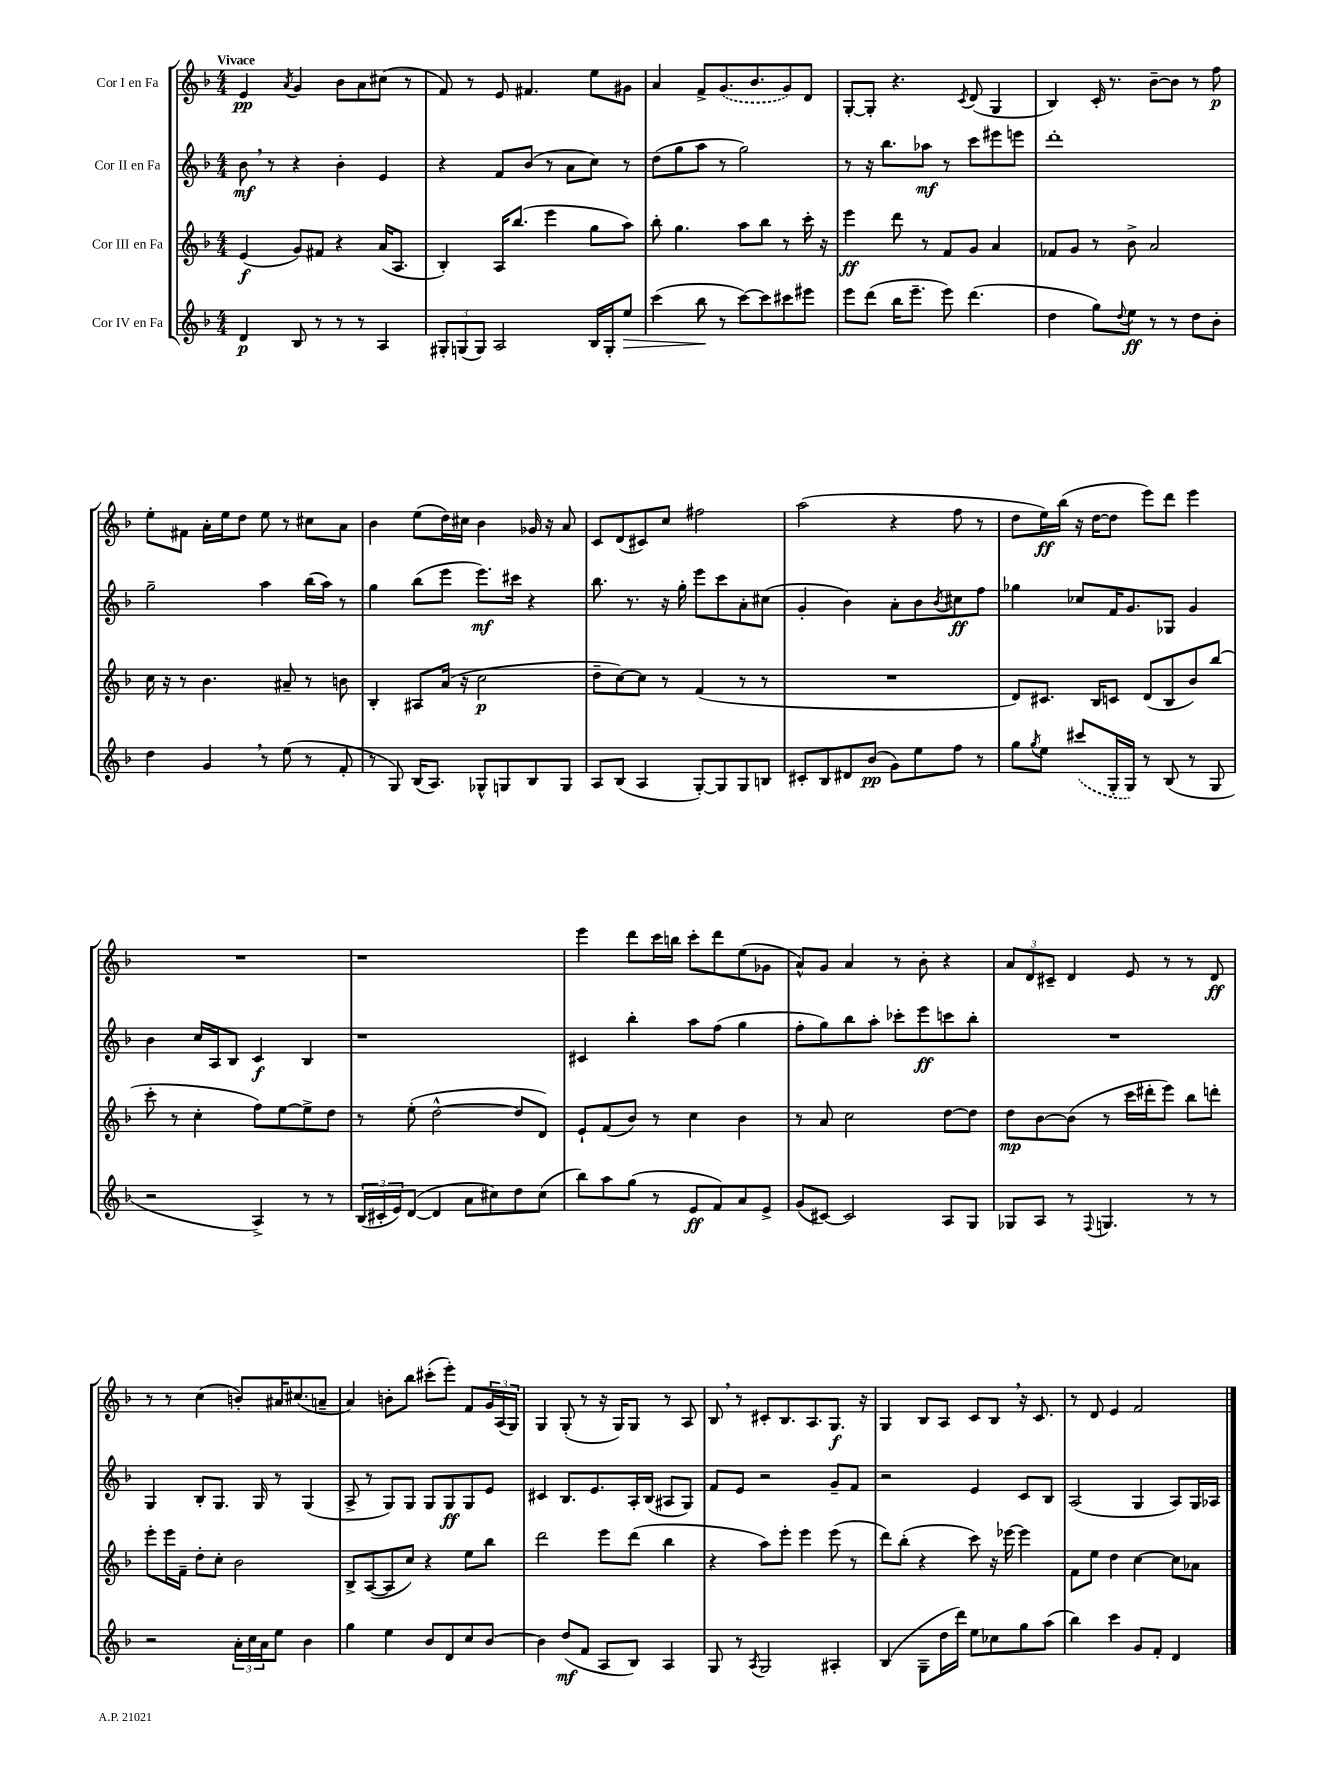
<<
\new StaffGroup <<
\new Staff = "s0" \with { instrumentName = "Cor I en Fa" } {
    \clef treble \key f \major \numericTimeSignature \time 4/4 \tempo "Vivace"
    e'4\pp \acciaccatura { a'8 } g'4 bes'8 a'8 cis''8( r8 |
    f'8) r8 e'8 fis'4. e''8 gis'8 |
    a'4 f'8-> \once \slurDashed g'8.( bes'8. g'8) d'8 |
    g8~-. g8-. r4. \acciaccatura { c'8 } d'8( g4 |
    bes4) c'16-. r8. bes'8~-- bes'8 r8 f''8\p |
    e''8-. fis'8 a'16-. e''16 d''8 e''8 r8 cis''8 a'8 |
    bes'4 e''8( d''16) cis''16 bes'4 ges'16 r16 a'8 |
    c'8 d'8( cis'8) c''8 fis''2 |
    a''2( r4 f''8 r8 |
    d''8 e''16\ff) bes''16( r16 d''16~ d''8 e'''8) d'''8 e'''4 |
    R1 |
    r1 |
    e'''4 d'''8 c'''16 b''16 c'''8-. d'''8 e''8( ges'8 |
    a'8-^) g'8 a'4 r8 bes'8-. r4 |
    \tuplet 3/2 { a'8 d'8 cis'8-- } d'4 e'8 r8 r8 d'8\ff |
    r8 r8 c''4( b'8-.) ais'16 cis''8.( a'8-- |
    a'4) b'8-. bes''8 cis'''8-.( e'''8-.) f'8 \tuplet 3/2 { g'16 a16( g16) } |
    g4 g8-.( r8 r16 g16) g8 r8 a8 |
    bes8 \breathe r8 cis'8-. bes8. a8. g8.\f r16 |
    g4 bes8 a8 c'8 bes8 \breathe r16 c'8. |
    r8 d'8 e'4 f'2 \bar "|." |
}
\new Staff = "s1" \with { instrumentName = "Cor II en Fa" } {
    \clef treble \key f \major \numericTimeSignature \time 4/4
    bes'8\mf \breathe r8 r4 bes'4-. e'4 |
    r4 f'8 bes'8( r8 a'8 c''8) r8 |
    d''8( g''8 a''8 r8 g''2) |
    r8 r16 bes''8. aes''8\mf r8 c'''8 eis'''8 e'''8 |
    d'''1-. |
    g''2-- a''4 bes''16( a''16) r8 |
    g''4 bes''8( e'''8 e'''8.\mf) cis'''16 r4 |
    bes''8. r8. r16 g''16-. e'''8 c'''8 a'8-. cis''8( |
    g'4-. bes'4) a'8-. bes'8 \acciaccatura { bes'8 } cis''8\ff f''8 |
    ges''4 ces''8 f'16 g'8. ges8 g'4 |
    bes'4 c''16 a16 bes8 c'4\f bes4 |
    r1 |
    cis'4 bes''4-. a''8 f''8( g''4 |
    f''8-. g''8) bes''8 a''8-. ces'''8-. e'''8\ff c'''8 bes''8-. |
    R1 |
    g4 bes8-. g8. g16 r8 g4( |
    a8-> r8 g8) g8 g8 g8\ff g8 e'8 |
    cis'4 bes8. e'8. a16-. bes16( ais8 g8) |
    f'8 e'8 r2 g'8-- f'8 |
    r2 e'4 c'8 bes8 |
    a2( g4 a8) g16 aes16 \bar "|." |
}
\new Staff = "s2" \with { instrumentName = "Cor III en Fa" } {
    \clef treble \key f \major \numericTimeSignature \time 4/4
    e'4\f( g'8) fis'8 r4 a'16( a8. |
    bes4-.) a16 bes''8.( e'''4 g''8 a''8) |
    bes''8-. g''4. a''8 bes''8 r8 c'''16-. r16 |
    e'''4\ff d'''8 r8 f'8 g'8 a'4 |
    fes'8 g'8 r8 bes'8-> a'2 |
    c''16 r16 r8 bes'4. ais'8-- r8 b'8 |
    bes4-. ais8 a'16( r16 c''2\p |
    d''8-- c''8~) c''8 r8 f'4( r8 r8 |
    R1 |
    d'8) cis'8. bes16 c'8 d'8( bes8 bes'8) bes''8( |
    c'''8-. r8 c''4-. f''8) e''8~ e''8-> d''8 |
    r8 e''8-.( d''2~-^ d''8 d'8) |
    e'8-! f'8( bes'8) r8 c''4 bes'4 |
    r8 a'8 c''2 d''8~ d''8 |
    d''8\mp bes'8~ bes'8( r8 c'''16 dis'''16-. e'''8) bes''8 d'''8-. |
    e'''8-. e'''16 f'16-- d''8-. c''8-. bes'2 |
    bes8-> a8~( a8 c''8) r4 e''8 bes''8 |
    d'''2 e'''8 d'''8( bes''4 |
    r4 a''8) e'''8-. e'''4 e'''8( r8 |
    d'''8) bes''8-.( r4 c'''8) r16 ees'''16~ ees'''4 |
    f'8 e''8 d''4 c''4~ c''8 aes'8 \bar "|." |
}
\new Staff = "s3" \with { instrumentName = "Cor IV en Fa" } {
    \clef treble \key f \major \numericTimeSignature \time 4/4
    d'4\p bes8 r8 r8 r8 a4 |
    \tuplet 3/2 { gis8-. g8( g8) } a2 bes16 g16-. e''8\> |
    c'''4( bes''8\! r8 c'''8~) c'''8 cis'''8 eis'''8 |
    e'''8 d'''8( bes''16 e'''8.-- e'''8) d'''4.( |
    d''4 g''8) \appoggiatura { d''8 } e''8\ff r8 r8 d''8 bes'8-. |
    d''4 g'4 \breathe r8 e''8( r8 f'8-. |
    r8 g8) bes16( a8.) ges8-^ g8 bes8 g8 |
    a8 bes8( a4 g8~-.) g8 g8 b8 |
    cis'8-. bes8 dis'8 bes'8\pp( g'8) e''8 f''8 r8 |
    g''8 \acciaccatura { g''8 } e''8 \once \slurDashed cis'''8( g16-. g16) r8 bes8( r8 g8 |
    r2 a4->) r8 r8 |
    \tuplet 3/2 { bes16( cis'16-. e'16) } d'8~( d'4 a'8 cis''8) d''8 cis''8( |
    bes''8) a''8 g''8( r8 e'8\ff f'8) a'8 e'8-> |
    g'8( cis'8~) cis'2 a8 g8 |
    ges8 a8 r8 \appoggiatura { f8 } g4. r8 r8 |
    r2 \tuplet 3/2 { a'16-. c''16 a'16 } e''8 bes'4 |
    g''4 e''4 bes'8 d'8 c''8 bes'8~ |
    bes'4 d''8\mf( f'8 a8 bes8) a4 |
    g8 r8 \acciaccatura { a8 } g2 ais4-. |
    bes4( g8-- d''16 d'''16) e''8 ces''8 g''8 a''8( |
    bes''4) c'''4 g'8 f'8-. d'4 \bar "|." |
}
>>
>>
\layout { \context { \Score \remove "Bar_number_engraver" } }
